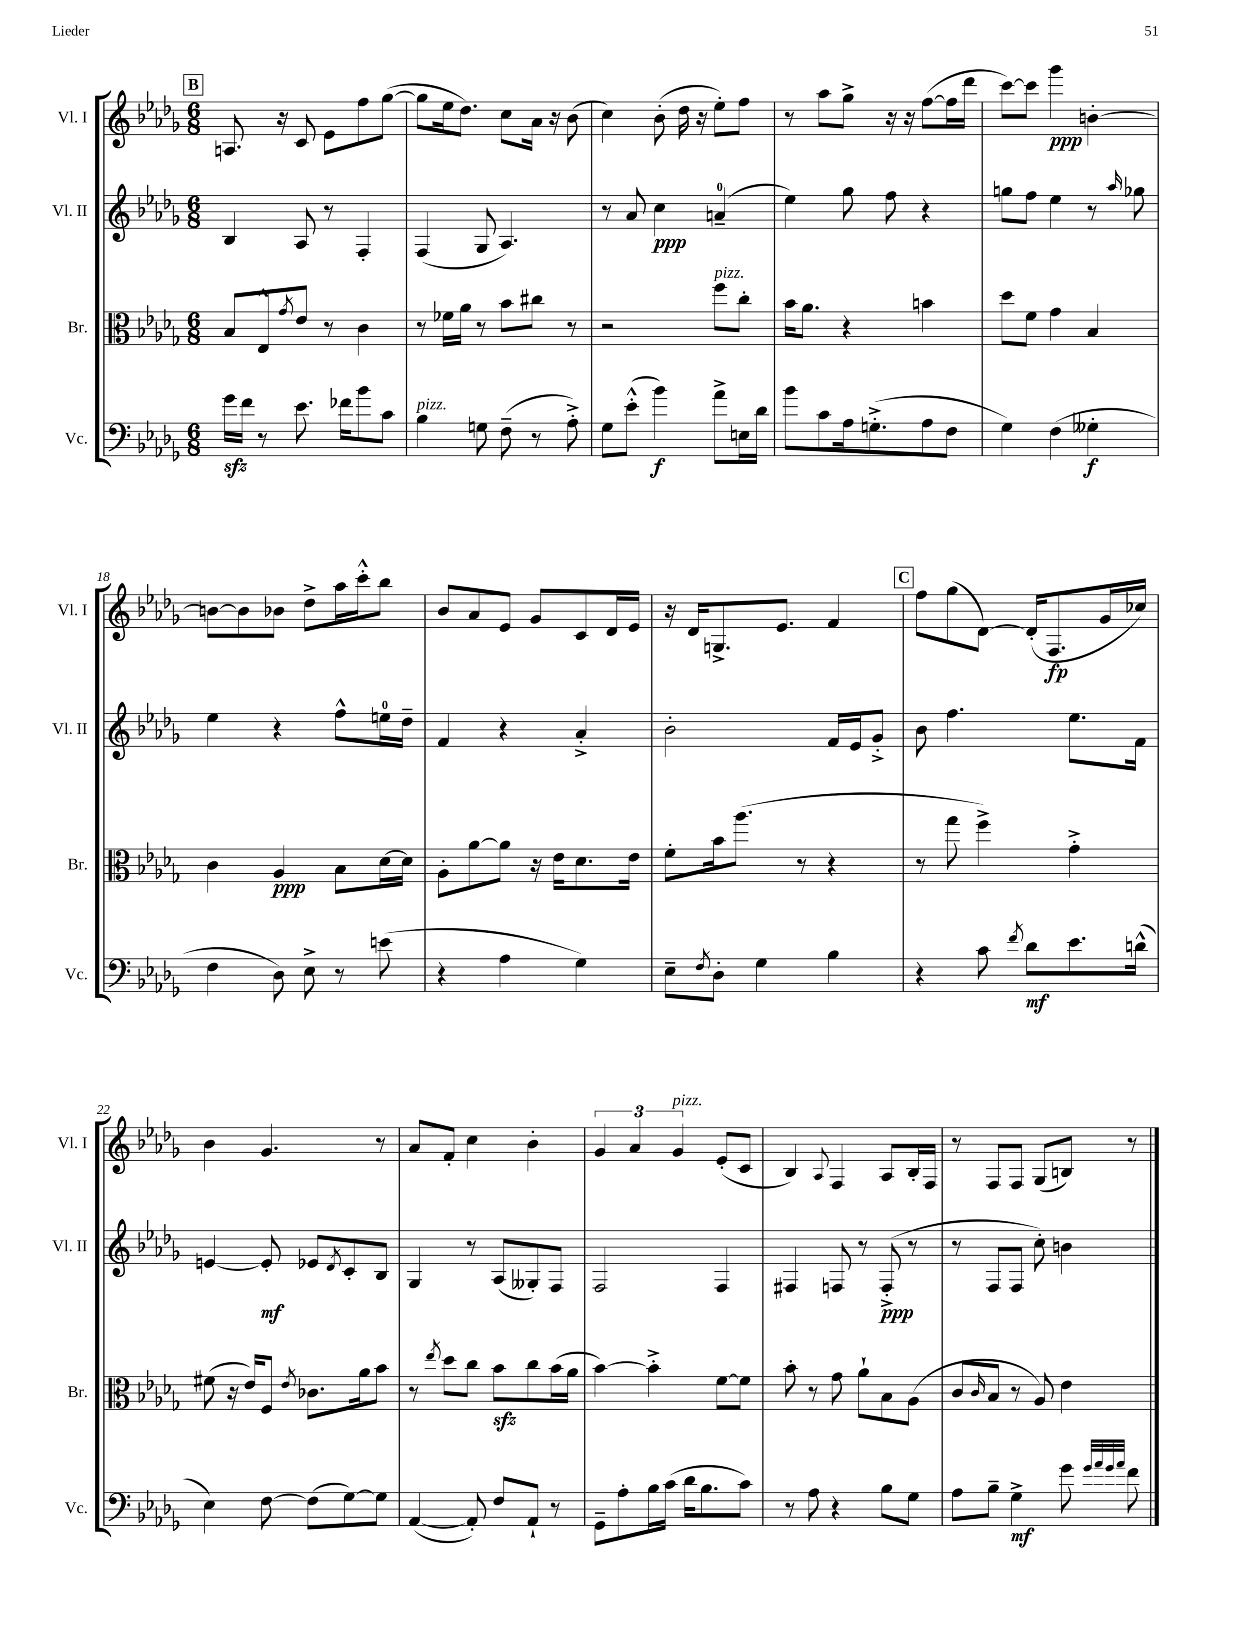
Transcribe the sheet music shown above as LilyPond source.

<<
\new StaffGroup <<
\new Staff = "s0" \with { instrumentName = "Vl. I" shortInstrumentName = "Vl. I" } {
    \clef treble \key des \major \numericTimeSignature \time 6/8
    \mark \markup { \box "B" } a8. r16 c'8 ees'8 f''8 ges''8~( |
    ges''8 ees''16 des''8.) c''8 aes'16 r16 bes'8( |
    c''4) bes'8-.( des''16 r16 ees''8-.) f''8 |
    r8 aes''8 ges''8-> r16 r16 f''8~( f''16 des'''16 |
    c'''8~) c'''8 ges'''4\ppp b'4~-. |
    b'8~ b'8 bes'8 des''8-> aes''16 c'''16-.-^ bes''8 |
    bes'8 aes'8 ees'8 ges'8 c'8 des'16 ees'16 |
    r16 des'16 g8.-> ees'8. f'4 |
    \mark \markup { \box "C" } f''8 ges''8( des'8~) des'16-.( f8.\fp ges'16 ces''16) |
    bes'4 ges'4. r8 |
    aes'8 f'8-. c''4 bes'4-. |
    \tuplet 3/2 { ges'4 aes'4 ges'4^\markup { \italic "pizz." } } ees'8-.( c'8 |
    bes4) \appoggiatura { aes8 } f4 aes8 bes16-. f16 |
    r8 f8 f8 ges8( b8) r8 \bar "|." |
}
\new Staff = "s1" \with { instrumentName = "Vl. II" shortInstrumentName = "Vl. II" } {
    \clef treble \key des \major \numericTimeSignature \time 6/8
    \mark \markup { \box "B" } bes4 aes8 r8 f4-. |
    f4( ges8 aes4.) |
    r8 aes'8 c''4\ppp a'4-0--( |
    ees''4) ges''8 f''8 r4 |
    g''8 f''8 ees''4 r8 \grace { aes''16 } ges''8 |
    ees''4 r4 f''8-^ e''16-0 des''16-- |
    f'4 r4 aes'4-.-> |
    bes'2-. f'16 ees'16 ges'8-.-> |
    \mark \markup { \box "C" } bes'8 f''4. ees''8. f'16 |
    e'4~ e'8-.\mf ees'8 \acciaccatura { des'8 } c'8-. bes8 |
    ges4 r8 aes8( geses8-.) f8 |
    f2 f4 |
    fis4 f8 r8 f8-.->\ppp( r8 |
    r8 f8 f8 c''8-.) b'4 \bar "|." |
}
\new Staff = "s2" \with { instrumentName = "Br." shortInstrumentName = "Br." } {
    \clef alto \key des \major \numericTimeSignature \time 6/8
    \mark \markup { \box "B" } bes8 ees8-^ \acciaccatura { ges'8 } ees'8 r8 c'4 |
    r8 fes'16 aes'16 r8 bes'8 cis''8 r8 |
    r2 f''8^\markup { \italic "pizz." } c''8-. |
    bes'16 aes'8. r4 b'4 |
    des''8 f'8 ges'4 bes4 |
    c'4 aes4\ppp bes8 des'16~ des'16 |
    aes8-. aes'8~ aes'8 r16 ees'16 des'8. ees'16 |
    f'8-. bes'16 aes''8.( r8 r4 |
    \mark \markup { \box "C" } r8 ges''8 f''4->) ges'4-.-> |
    fis'8( r16 ees'16) f8 \acciaccatura { ees'8 } ces'8. aes'16 bes'8 |
    r8 \acciaccatura { ees''8 } des''8 c''8 bes'8\sfz c''8 bes'16( aes'16 |
    bes'4~) bes'4-.-> f'8~ f'8 |
    bes'8-. r8 ges'8 aes'8-! bes8 aes8( |
    c'8 \grace { c'16 } bes8 r8 aes8) ees'4 \bar "|." |
}
\new Staff = "s3" \with { instrumentName = "Vc." shortInstrumentName = "Vc." } {
    \clef bass \key des \major \numericTimeSignature \time 6/8
    \mark \markup { \box "B" } ges'16\sfz f'16 r8 ees'8. fes'16 bes'8 c'8 |
    bes4^\markup { \italic "pizz." } g8 f8--( r8 aes8-.->) |
    ges8 ees'8-.-^( bes'4\f) aes'8-> e16 des'16 |
    bes'8 c'8 aes16 g8.-.->( aes8 f8 |
    ges4) f4( geses4-.\f |
    f4 des8) ees8-> r8 e'8( |
    r4 aes4 ges4) |
    ees8-- \acciaccatura { f8 } des8-. ges4 bes4 |
    \mark \markup { \box "C" } r4 c'8 \acciaccatura { f'8 } des'8\mf ees'8. d'16-^( |
    ees4) f8~ f8( ges8~) ges8 |
    aes,4~( aes,8-.) f8 aes,8-! r8 |
    ges,8-- aes8-. bes16 c'16( des'16 bes8. c'8) |
    r8 aes8 r4 bes8 ges8 |
    aes8 bes8-- ges4->\mf ges'8 \grace { ges'32 aes'32 ges'32 aes'32 } f'8 \bar "|." |
}
>>
>>
\layout { \context { \Score currentBarNumber = #13 } }
